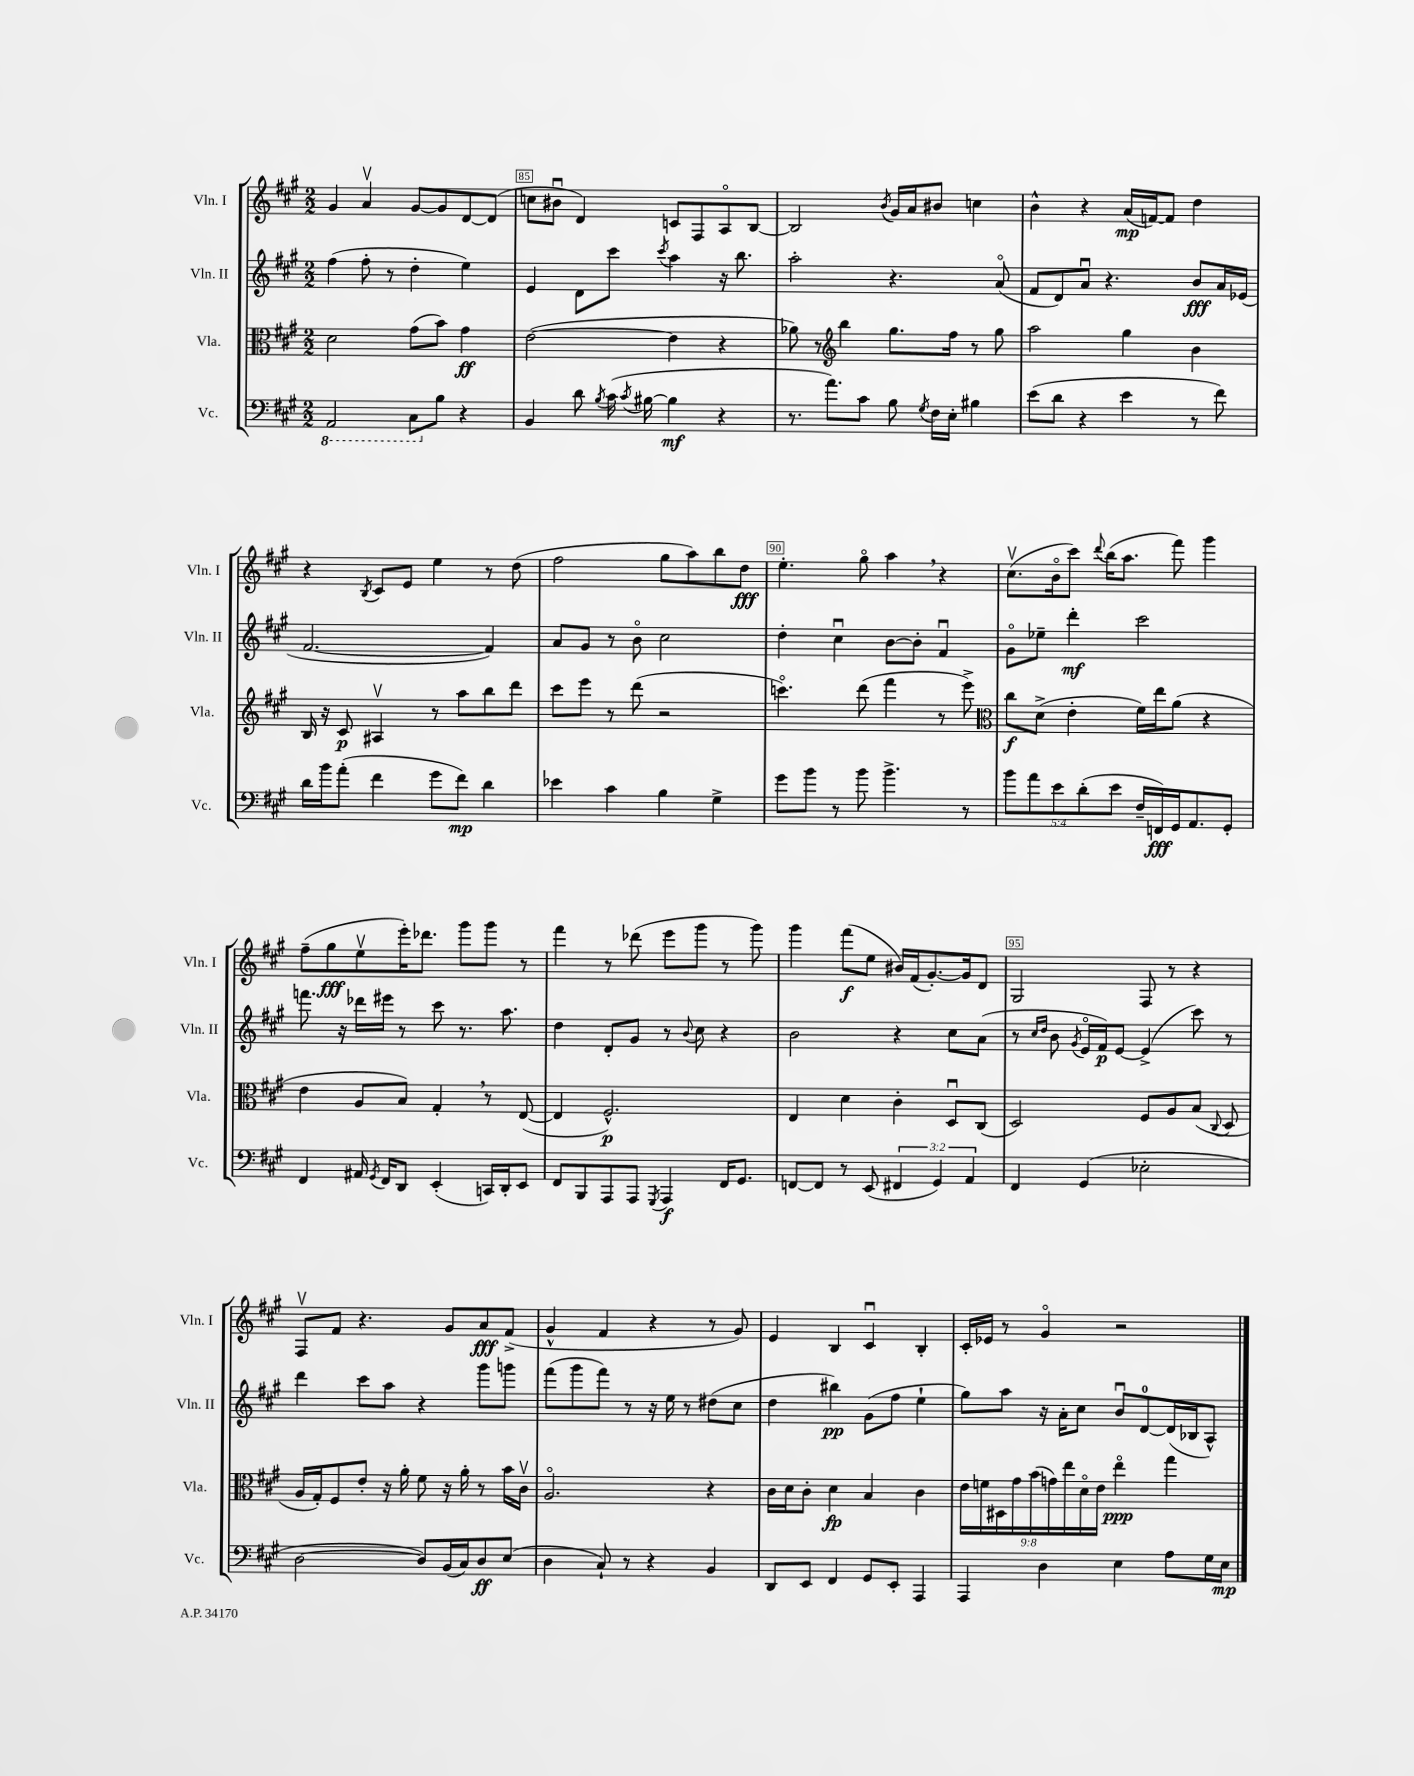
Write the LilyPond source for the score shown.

<<
\new StaffGroup <<
\new Staff = "s0" \with { instrumentName = "Vln. I" shortInstrumentName = "Vln. I" } {
    \clef treble \key a \major \numericTimeSignature \time 2/2
    \autoBeamOff gis'4 a'4\upbow gis'8[~ gis'8 d'8~ d'8]( |
    c''8[ bis'8]\downbow d'4) c'8[ fis8 a8\flageolet b8]~ |
    b2 \acciaccatura { b'8 } gis'16[ a'16 bis'8] c''4 |
    b'4-^ r4 a'16[\mp( f'16~) f'8] d''4 |
    r4 \acciaccatura { b8 } cis'8[ e'8] e''4 r8 d''8( |
    fis''2 gis''8[ a''8) b''8 d''8]\fff |
    e''4.-. gis''8\flageolet a''4 \breathe r4 |
    cis''8.[\upbow( b'16\flageolet cis'''8]) \appoggiatura { d'''8 } b''16[( a''8.] fis'''8) gis'''4 |
    fis''8[--( gis''8\fff e''8\upbow e'''16-.) des'''8.] gis'''8[ gis'''8] r8 |
    fis'''4 r8 des'''8( e'''8[ gis'''8] r8 gis'''8) |
    gis'''4 fis'''8[\f( e''8] bis'16[) fis'16( gis'8.~-.) gis'16 d'8] |
    gis2 fis8 r8 r4 |
    fis8[\upbow fis'8] r4. gis'8[ a'8\fff fis'8]->( |
    gis'4-^ fis'4 r4 r8 gis'8) |
    e'4 b4 cis'4\downbow b4-. |
    cis'16[-. ees'16] r8 gis'4\flageolet r2 \bar "|." |
}
\new Staff = "s1" \with { instrumentName = "Vln. II" shortInstrumentName = "Vln. II" } {
    \clef treble \key a \major \numericTimeSignature \time 2/2
    \autoBeamOff fis''4( fis''8-. r8 d''4-. e''4) |
    e'4 d'8[ cis'''8] \acciaccatura { cis'''8 } a''4 r16 b''8. |
    a''2-. r4. a'8\flageolet( |
    fis'8[ d'8) a'8]\downbow r4. b'8[\fff a'16 ees'16]( |
    fis'2.~ fis'4) |
    a'8[ gis'8] r8 b'8\flageolet cis''2 |
    d''4-. cis''4\downbow b'8[~ b'8]-. fis'4\downbow |
    gis'8[\flageolet ees''8]-- d'''4-.\mf cis'''2 |
    f'''8. r16 des'''16[ eis'''16] r8 cis'''8 r8. a''8. |
    d''4 d'8[-. gis'8] r8 \appoggiatura { b'8 } cis''8 r4 |
    b'2 r4 cis''8[ a'8]( |
    r8 \grace { cis''16[ d''16] } b'8 \acciaccatura { gis'8 } e'16[\flageolet fis'16\p) e'8]~ e'4->( cis'''8) r8 |
    d'''4 cis'''8[ a''8] r4 gis'''8[ g'''8] |
    fis'''8[( gis'''8 fis'''8]) r8 r16 e''16 r8 dis''8[( cis''8] |
    d''4 bis''4\pp) gis'8[( fis''8] e''4-! |
    gis''8[) a''8] r16 a'16[-. cis''8] b'8[\downbow d'8-0~ d'16( bes16 a8]-^) \bar "|." |
}
\new Staff = "s2" \with { instrumentName = "Vla." shortInstrumentName = "Vla." } {
    \clef alto \key a \major \numericTimeSignature \time 2/2 \override Staff.TupletNumber.text = #tuplet-number::calc-fraction-text
    \autoBeamOff d'2 gis'8[( b'8]) gis'4\ff |
    e'2~( e'4 r4 |
    aes'8) r8 \clef treble b''4 gis''8.[ fis''16] r8 gis''8 |
    a''2 gis''4 b'4 |
    b16 r16 cis'8\p ais4\upbow r8 a''8[ b''8 d'''8] |
    cis'''8[ e'''8] r8 d'''8( r2 |
    c'''4.\flageolet) d'''8( fis'''4 r8 e'''8->) |
    \clef alto cis''8[\f d'8]->( e'4-. fis'16[) e''16 a'8]( r4 |
    e'4 a8[ b8]) gis4-. \breathe r8 e8~( |
    e4 fis2.-^\p) |
    e4 d'4 cis'4-. d8[\downbow cis8]( |
    d2) fis8[ a8 b8]( \appoggiatura { cis8 } d8 |
    a16[ gis16-.) fis8 e'8]-. r16 a'16-. fis'8 r16 a'16-. r8 b'16[ cis'16]\upbow |
    a2.\flageolet r4 |
    cis'16[ d'16 cis'8]-. d'4\fp b4 cis'4 |
    \tuplet 9/8 { e'16[ f'16 dis16 gis'16 b'16( g'16) e''16 d'16\flageolet e'16] } e''4\flageolet\ppp gis''4 \bar "|." |
}
\new Staff = "s3" \with { instrumentName = "Vc." shortInstrumentName = "Vc." } {
    \clef bass \key a \major \numericTimeSignature \time 2/2 \override Staff.TupletNumber.text = #tuplet-number::calc-fraction-text
    \autoBeamOff \ottava #-1 a,,2 cis,8[ \ottava #0 b8] r4 |
    b,4 d'8 \acciaccatura { b8 } cis'16( \acciaccatura { cis'8 } bis16~ bis4\mf r4 |
    r8. a'8.[) cis'8] b8 \acciaccatura { gis8 } fis16[ e16]-. bis4 |
    e'8[( d'8] r4 e'4 r8 fis'8) |
    d'16[ b'16 a'8]-.( fis'4 gis'8[ fis'8]\mp) d'4 |
    ees'4 cis'4 b4 gis4-> |
    gis'8[ b'8] r8 b'8 b'4.-> r8 |
    \tuplet 5/4 { b'8[ a'8 e'8 d'8-.( e'8] } fis16[-- f,16\fff) gis,16 a,8. gis,8]-. |
    fis,4 ais,16 \acciaccatura { gis,8 } fis,16[ d,8] e,4-.( c,16[) d,16-. e,8] |
    fis,8[ b,,8 a,,8 a,,8] \acciaccatura { gis,,8 } a,,4\f fis,16[ gis,8.] |
    f,8[~ f,8] r8 e,8( \tuplet 3/2 { fis,4 gis,4) a,4 } |
    fis,4 gis,4( ees2-. |
    d2~ d8[) b,16( cis16) d8\ff e8]( |
    d4 cis8-!) r8 r4 b,4 |
    d,8[ e,8] fis,4 gis,8[ e,8]-. a,,4 |
    a,,4 d4 e4 a8[ gis16 e16]\mp \bar "|." |
}
>>
>>
\layout { \context { \Score currentBarNumber = #84 \override BarNumber.break-visibility = ##(#f #t #t) barNumberVisibility = #(every-nth-bar-number-visible 5) \override BarNumber.stencil = #(make-stencil-boxer 0.1 0.3 ly:text-interface::print) } }
